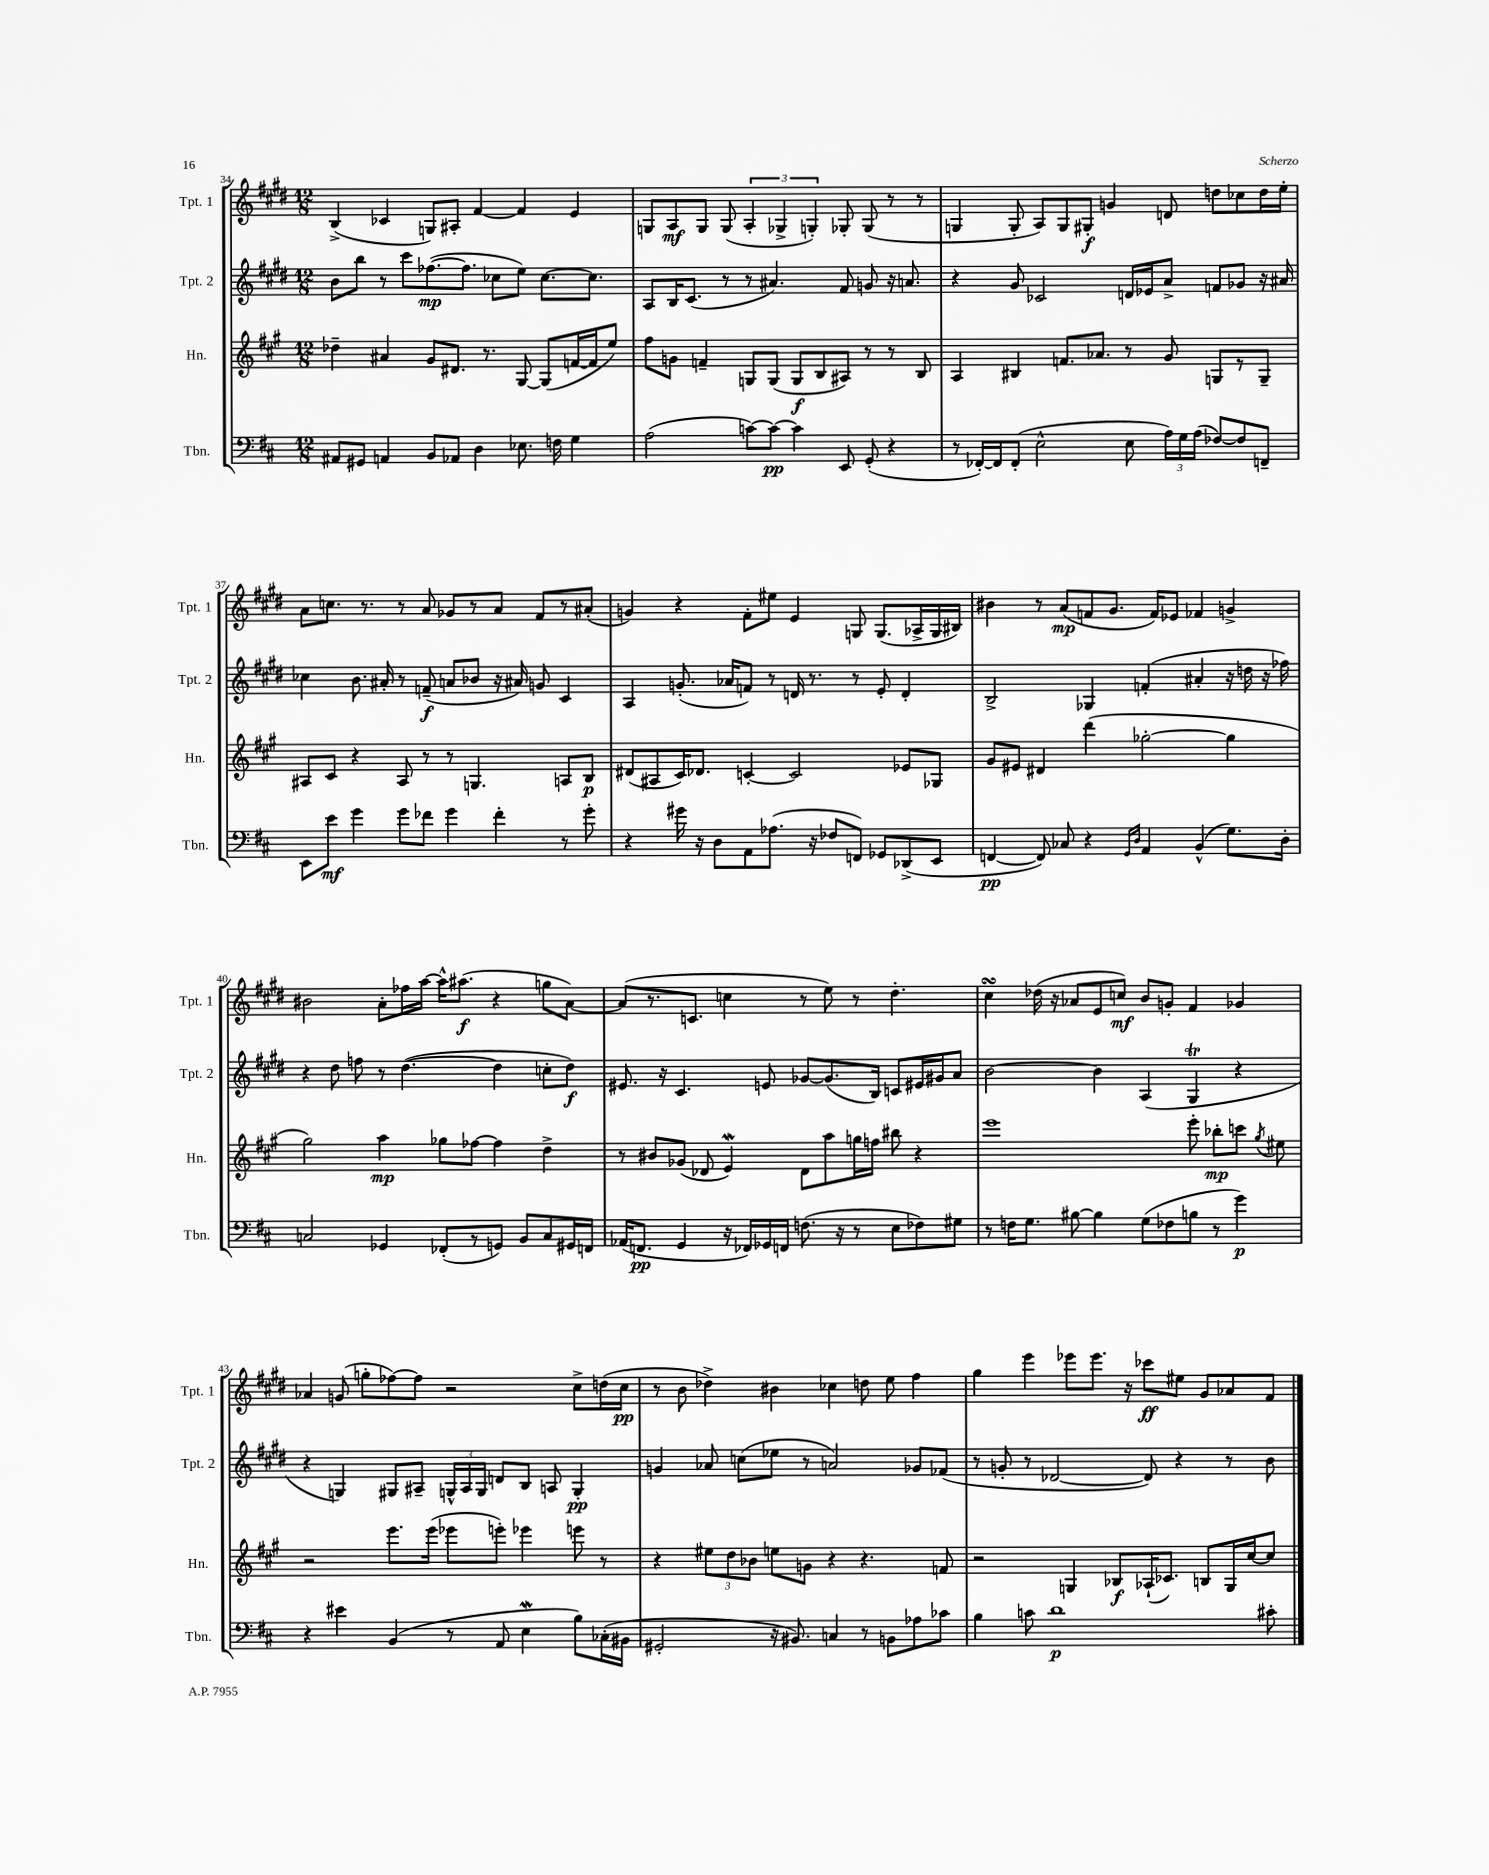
<<
\new StaffGroup <<
\new Staff = "s0" \with { instrumentName = "Tpt. 1" shortInstrumentName = "Tpt. 1" } {
    \clef treble \key e \major \numericTimeSignature \time 12/8
    \autoBeamOff b4->( ces'4 g8[) ais8]-. fis'4~ fis'4 e'4 |
    g8[ a8\mf g8] g8( \tuplet 3/2 { a4-. ges4-> g4-.) } ges8-. ges8( r8 r8 |
    g4 g8-. a8[) g8 gis8]-.\f g'4 d'8 d''8[ ces''8 d''16 e''16]-. |
    a'8[ c''8.] r8. r8 a'8 ges'8[ r8 a'8] fis'8[ r8 ais'8]-.( |
    g'4) r4 fis'8[-. eis''8] e'4 g8 g8.[( aes16-> g16 bis16]) |
    bis'4 r8 a'8[\mp( f'8 gis'8.] f'16[) ees'8] fes'4 g'4-> |
    bis'2 a'8[-. fes''16 a''16]~ a''16[-^ ais''8.]\f( r4 g''8[ a'8]~) |
    a'8[( r8. c'8.] c''4 r8 e''8) r8 dis''4.-. |
    cis''4\turn des''16( r16 aes'8[ e'8 c''8]\mf) b'8[ g'8]-. fis'4 ges'4 |
    aes'4 g'8( g''8[-. fes''8~) fes''8] r2 cis''8[-> d''16( cis''16]\pp |
    r8 b'8 des''4->) bis'4 ces''4 d''8 e''8 fis''4 |
    gis''4 e'''4 ees'''8[ ees'''8.] r16 ces'''8[\ff eis''8] gis'8[ aes'8 fis'8] \bar "|." |
}
\new Staff = "s1" \with { instrumentName = "Tpt. 2" shortInstrumentName = "Tpt. 2" } {
    \clef treble \key e \major \numericTimeSignature \time 12/8
    \autoBeamOff b'8[ b''8] r8 cis'''8[ fes''8.~\mp( fes''8.] ces''8[ e''8]) ces''8.[~ ces''8.] |
    a8[ b16 cis'8.]( r8 r8 ais'4.) fis'8 g'8 r16 a'8. |
    r4 gis'8 ces'2 d'16[ ees'16 a'8]-> f'8[ ges'8] r16 ais'16 |
    ces''4 b'8. ais'16-. r8 f'8--\f( a'8[ bes'8] r16 ais'16) g'8 cis'4 |
    a4 g'8.-.( aes'16[ f'8]) r8 d'16 r8. r8 e'8-. d'4-. |
    b2-> ges4 f'4-.( ais'4-. r16 d''16 r16 fes''16) |
    r4 dis''8 f''8 r8 dis''4.~( dis''4 c''8[-. dis''8]\f) |
    eis'8. r16 cis'4. e'8 ges'8[~ ges'8.( b16]) c'8[ eis'16 gis'16 a'8] |
    b'2~ b'4 a4( gis4\trill r4 |
    r4 g4) gis8[ ais8]-- \tuplet 3/2 { g16[-^ ais16 g16] } d'8[ b8] a8 g4-.\pp |
    g'4 aes'8 c''8[( ees''8] r8 a'2) ges'8[ fes'8]( |
    r8 g'8-. r8 des'2~ des'8) r4 r8 b'8 \bar "|." |
}
\new Staff = "s2" \with { instrumentName = "Hn." shortInstrumentName = "Hn." } {
    \clef treble \key a \major \numericTimeSignature \time 12/8
    \autoBeamOff des''4-- ais'4 gis'8[ dis'8.] r8. gis8~ gis8[( f'16~ f'16 e''8]) |
    fis''8[ g'8] f'4-- g8[ g8]( g8[\f b8 ais8]) r8 r8 b8 |
    a4 bis4 f'8.[ aes'8.] r8 gis'8 g8[ r8 g8]-- |
    ais8[ cis'8] r4 ais8 r8 r8 g4. a8[ b8]\p |
    dis'8[( ais8 cis'16) des'8.] c'4~-. c'2 ees'8[ ges8] |
    gis'8[ eis'8] dis'4 d'''4( ges''2~-. ges''4 |
    gis''2) a''4\mp ges''8[ fes''8]~ fes''4 d''4-> |
    r8 bis'8[ ges'8]( des'8 e'4\mordent) des'8[ a''8 g''16 f''16] bis''8 r4 |
    e'''1 e'''8-. bes''8[-.\mp c'''8] \acciaccatura { gis''8 } eis''8 |
    r2 e'''8.[ e'''16]( ees'''8[ e'''8]-.) ees'''4 e'''8 r8 |
    r4 \tuplet 3/2 { eis''8[ d''8 bes'8] } e''8[ g'8] r4 r4. f'8 |
    r2 g4 bes8[\f aes16-!( ces'8.]) b8[ g16 cis''16~ cis''8] \bar "|." |
}
\new Staff = "s3" \with { instrumentName = "Tbn." shortInstrumentName = "Tbn." } {
    \clef bass \key d \major \numericTimeSignature \time 12/8
    \autoBeamOff ais,8[ gis,8] a,4 b,8[ aes,8] d4 ees8. f16 g4 |
    a2( c'8[~) c'8]~\pp c'4 e,8 g,8-.( r4 |
    r8 fes,16[~-.) fes,16 fes,8]-.( e2-^ e8 \tuplet 3/2 { a16[) g16 a16]( } fes8[~) fes8 f,8]-- |
    e,8[ e'8]\mf g'4 g'8[ fes'8] g'4 fes'4-. r8 g'8-. |
    r4 gis'16 r16 d8[ a,8 aes8.]( r16 fes8[ f,8]) ges,8[ des,8->( e,8] |
    f,4~\pp f,8) ces8 r4 \grace { g,16[ d16] } a,4 b,4-^( g8.[) d16]-. |
    c2 ges,4 fes,8[-.( r8 g,8]) b,8[ c8 gis,16 f,16] |
    aes,16[( f,8.]\pp g,4 r16 fes,16[) ges,16 f,16] f8.( r16 r8 e8[ fes8) gis8] |
    r8 f16[ g8.] bis8~ bis4 g8[( fes8 b8] r8 g'4\p) |
    r4 eis'4 b,4( r8 a,8 e4\mordent b8[) ces16-.( bis,16] |
    gis,2-. r16 bis,8.) c4 r8 b,8[ aes8 ces'8] |
    b4 c'8 d'1\p cis'8-. \bar "|." |
}
>>
>>
\layout { \context { \Score currentBarNumber = #34 } }
